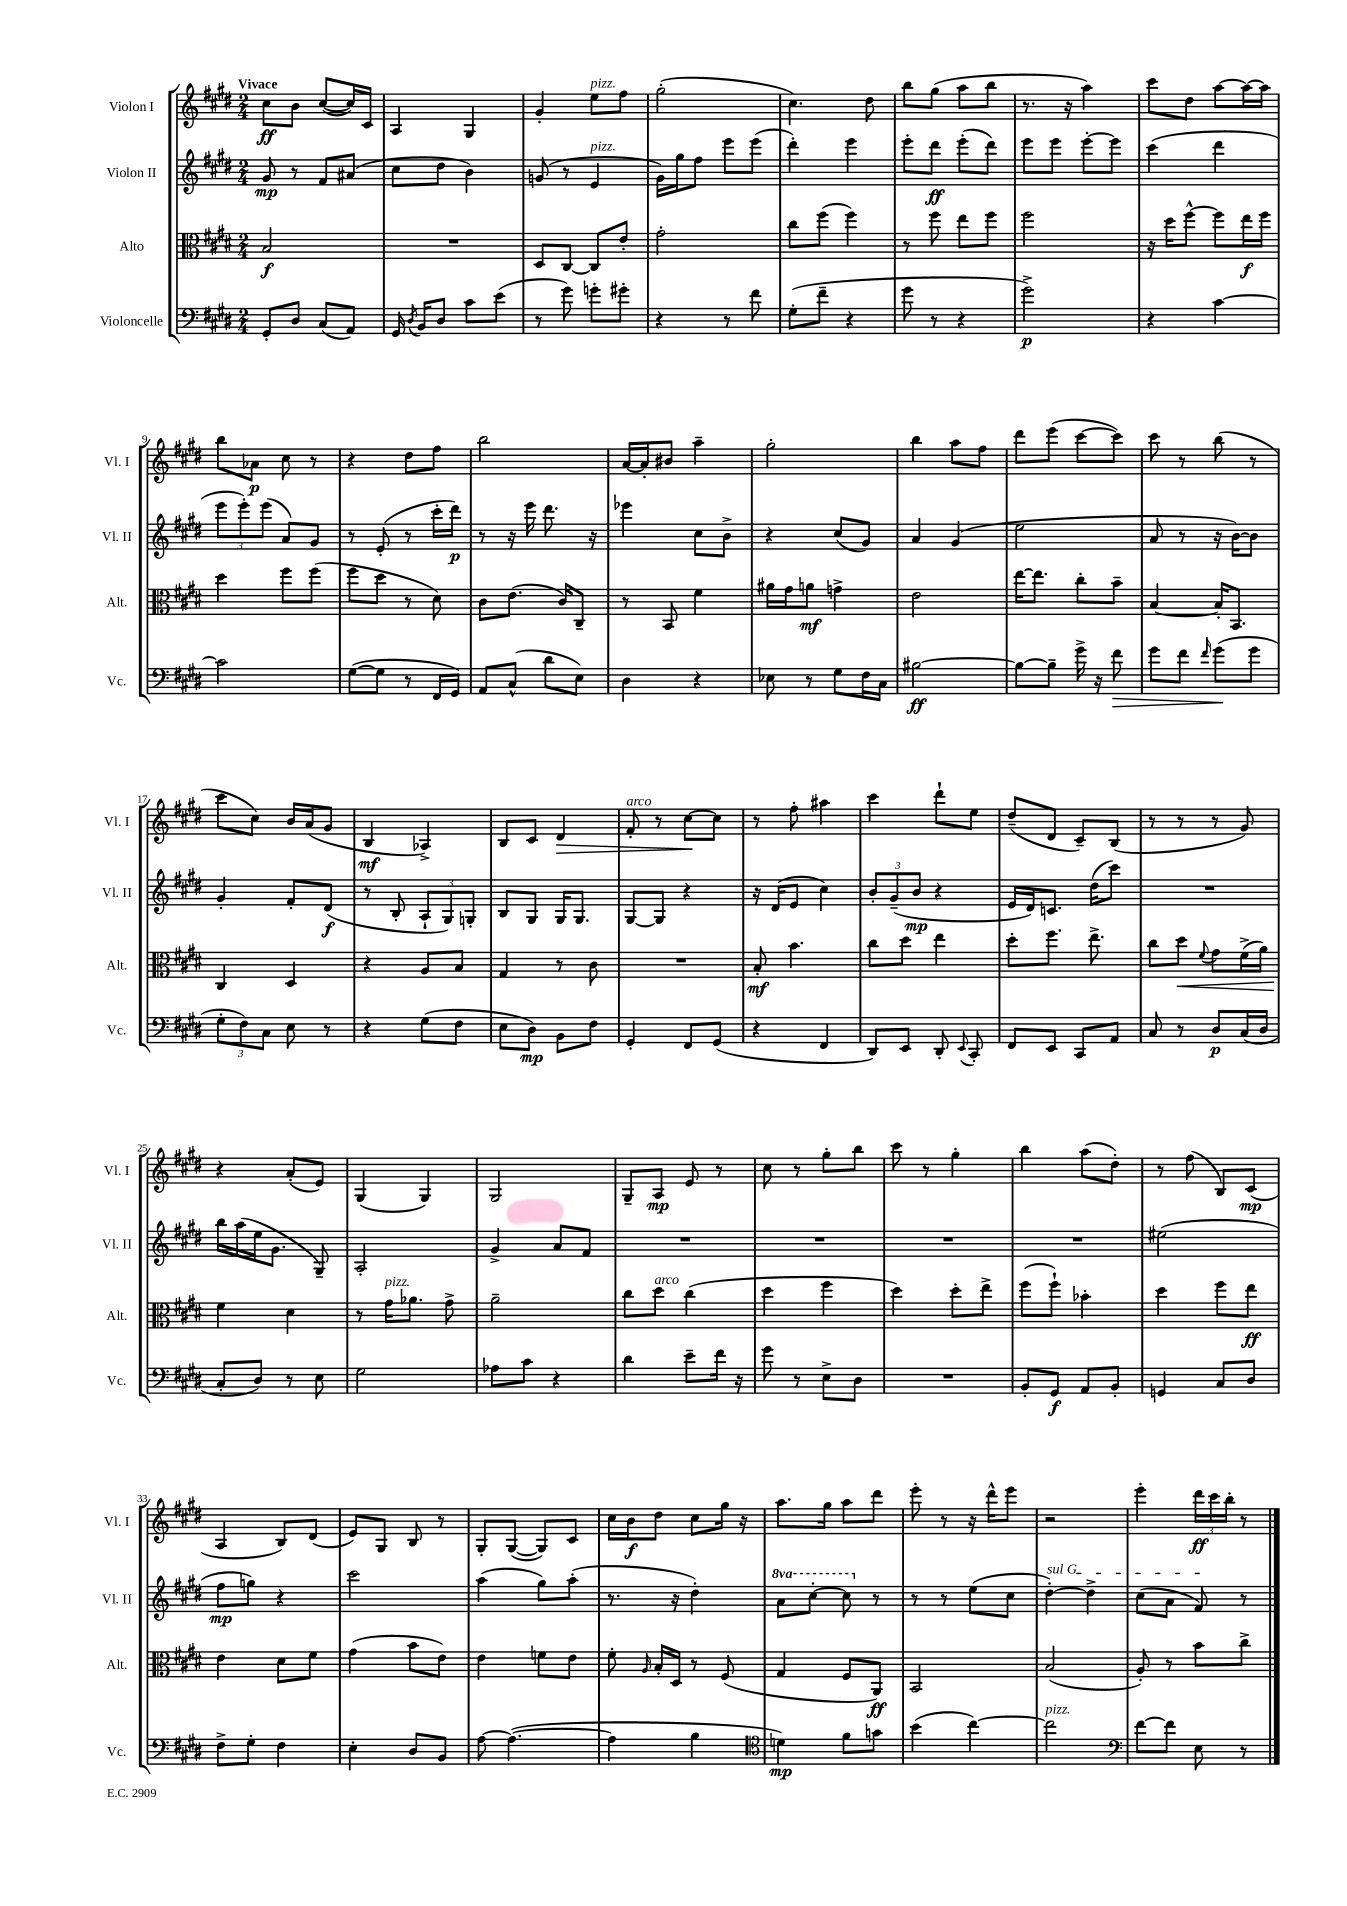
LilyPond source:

<<
\new StaffGroup <<
\new Staff = "s0" \with { instrumentName = "Violon I" shortInstrumentName = "Vl. I" } {
    \clef treble \key e \major \numericTimeSignature \time 2/4 \tempo "Vivace"
    \autoBeamOff cis''8[\ff b'8] cis''8[~( cis''16) cis'16] |
    a4 gis4 |
    gis'4-. e''8[^\markup { \italic "pizz." } fis''8] |
    gis''2-.( |
    cis''4.) dis''8 |
    b''8[ gis''8]( a''8[ b''8] |
    r8. r16 a''4) |
    cis'''8[ dis''8] a''8[~ a''16~ a''16] |
    b''8[ aes'8]\p cis''8 r8 |
    r4 dis''8[ fis''8] |
    b''2 |
    a'16[~ a'16-. bis'8] a''4-- |
    gis''2-. |
    b''4 a''8[ fis''8] |
    dis'''8[ e'''8]( cis'''8[~ cis'''8]) |
    cis'''8 r8 b''8( r8 |
    cis'''8[ cis''8]) b'16[ a'16( gis'8] |
    b4\mf aes4->) |
    b8[ cis'8] dis'4\> |
    fis'8-.^\markup { \italic "arco" } r8 cis''8[~\! cis''8] |
    r8 fis''8-. ais''4 |
    cis'''4 dis'''8[-! e''8] |
    dis''8[--( dis'8] cis'8[--) b8]( |
    r8 r8 r8 gis'8) |
    r4 a'8[-.( e'8]) |
    gis4( gis4) |
    gis2 |
    gis8[-- a8]\mp e'8 r8 |
    cis''8 r8 gis''8[-. b''8] |
    cis'''8 r8 gis''4-. |
    b''4 a''8[( dis''8]-.) |
    r8 fis''8( b8[) cis'8]\mp( |
    a4 b8[) dis'8]( |
    e'8[) gis8] b8 r8 |
    gis8[-. gis8]~( gis8[) cis'8] |
    cis''16[ b'16\f dis''8] cis''8[ gis''16] r16 |
    a''8.[ gis''16] a''8[ dis'''8] |
    e'''8-. r8 r16 dis'''16[-^ e'''8] |
    r2 |
    e'''4-. \tuplet 3/2 { dis'''16[\ff cis'''16 b''16]-. } r8 \bar "|." |
}
\new Staff = "s1" \with { instrumentName = "Violon II" shortInstrumentName = "Vl. II" } {
    \clef treble \key e \major \numericTimeSignature \time 2/4 \set Staff.ottavationMarkups = #ottavation-simple-ordinals
    \autoBeamOff gis'8\mp r8 fis'8[ ais'8]( |
    cis''8[ dis''8] b'4) |
    g'8( r8 e'4^\markup { \italic "pizz." } |
    gis'16[) gis''16 fis''8] e'''8[ e'''8]( |
    dis'''4-.) e'''4 |
    e'''8[-. dis'''8]\ff e'''8[-.( dis'''8]) |
    e'''8[ e'''8] e'''8[~-. e'''8] |
    cis'''4( dis'''4 |
    \tuplet 3/2 { e'''8[ e'''8-.) e'''8]( } a'8[) gis'8] |
    r8 e'8-.( r8 cis'''16[-. dis'''16]\p) |
    r8 r16 e'''16 dis'''8. r16 |
    ees'''4 cis''8[ b'8]-> |
    r4 cis''8[( gis'8]) |
    a'4 gis'4( |
    e''2 |
    a'8 r8 r16 b'16[~) b'8] |
    gis'4-. fis'8[-. dis'8]\f( |
    r8 b8-. \tuplet 3/2 { a8[-! gis8) g8]-. } |
    b8[ gis8] gis16[ gis8.] |
    gis8[~ gis8] r4 |
    r16 dis'16[( e'8] cis''4) |
    \tuplet 3/2 { b'8[-. gis'8--( b'8]\mp } r4 |
    e'16[ dis'16) c'8.] dis''16[( cis'''8]) |
    R2 |
    b''16[ a''16( e''16 gis'8.] gis8--) |
    a2-. |
    gis'4-> a'8[ fis'8] |
    R2 |
    R2 |
    R2 |
    R2 |
    eis''2( |
    fis''8[\mp g''8]) r4 |
    cis'''2 |
    a''4( gis''8[) a''8]-.( |
    r8. r16 dis''4-.) |
    \ottava #1 a''8[ cis'''8]~-. cis'''8 \ottava #0 r8 |
    r8 r8 e''8[( cis''8] |
    \once \override TextSpanner.bound-details.left.text = \markup { \italic "sul G" } dis''4~-.\startTextSpan) dis''4-> |
    cis''8[( a'8] fis'8\stopTextSpan) r8 \bar "|." |
}
\new Staff = "s2" \with { instrumentName = "Alto" shortInstrumentName = "Alt." } {
    \clef alto \key e \major \numericTimeSignature \time 2/4
    \autoBeamOff b2\f |
    R2 |
    dis8[ cis8]~ cis8[ e'8]-. |
    gis'2-. |
    cis''8[ fis''8]( fis''4) |
    r8 fis''8 e''8[ fis''8] |
    fis''2 |
    r16 dis''16[ fis''8]~-^ fis''8[ e''16\f fis''16] |
    dis''4 fis''8[ fis''8]( |
    fis''8[ dis''8] r8 dis'8) |
    cis'8[ e'8.]( cis'16[) cis8]-- |
    r8 b,8 fis'4 |
    ais'16[ gis'16 a'8]\mf g'4-> |
    e'2 |
    e''16[~ e''8.] cis''8[-. b'8]-- |
    b4~ b16[-. b,8.] |
    cis4 dis4 |
    r4 a8[ b8] |
    gis4 r8 cis'8 |
    R2 |
    b8-.\mf b'4. |
    cis''8[ dis''8] e''4 |
    dis''8[-. fis''8.] e''8.-> |
    cis''8[ dis''8]\< \appoggiatura { fis'8 } gis'8[ fis'16->( a'16]) |
    fis'4\! dis'4 |
    r8 gis'16[^\markup { \italic "pizz." } aes'8.] gis'8-> |
    a'2-- |
    cis''8[ dis''8]^\markup { \italic "arco" } cis''4( |
    dis''4 fis''4 |
    dis''4) dis''8[-. e''8]-> |
    fis''8[( fis''8]-!) bes'4-. |
    dis''4 fis''8[ e''8]\ff |
    e'4 dis'8[ fis'8] |
    gis'4( b'8[ e'8]) |
    e'4 f'8[ e'8] |
    fis'8-. \grace { a16 } b16[-. dis16] r8 fis8( |
    gis4 fis8[ a,8]\ff) |
    b,2 |
    b2( |
    a8-.) r8 b'8[ cis''8]-> \bar "|." |
}
\new Staff = "s3" \with { instrumentName = "Violoncelle" shortInstrumentName = "Vc." } {
    \clef bass \key e \major \numericTimeSignature \time 2/4
    \autoBeamOff gis,8[-. dis8] cis8[( a,8]) |
    gis,16 \acciaccatura { dis8 } b,16[ dis8] cis'8[ e'8]( |
    r8 gis'8) g'8[-. gis'8]-. |
    r4 r8 fis'8 |
    gis8[-.( fis'8]-- r4 |
    gis'8 r8 r4 |
    gis'2->\p) |
    r4 cis'4~ |
    cis'2 |
    gis8[~( gis8] r8 fis,16[ gis,16]) |
    a,8[ cis8]-^( dis'8[ e8]) |
    dis4 r4 |
    ees8 r8 gis8[ fis16 cis16] |
    bis2~\ff |
    bis8[~ bis8]-- gis'16-> r16 fis'8\> |
    gis'8[ fis'8] \grace { fis'16 } gis'8[\!( gis'8] |
    \tuplet 3/2 { gis8[-. fis8) cis8] } e8 r8 |
    r4 gis8[( fis8] |
    e8[ dis8]\mp) b,8[ fis8] |
    gis,4-. fis,8[ gis,8]( |
    r4 fis,4 |
    dis,8[) e,8] dis,8-. \appoggiatura { e,8 } cis,8-. |
    fis,8[ e,8] cis,8[ a,8] |
    cis8 r8 dis8[\p cis16( dis16] |
    cis8[-. dis8]) r8 e8 |
    gis2 |
    aes8[ cis'8] r4 |
    dis'4 e'8[-- fis'16] r16 |
    gis'8 r8 e8[-> dis8] |
    R2 |
    b,8[-. gis,8]\f a,8[ b,8]-. |
    g,4 cis8[ dis8] |
    fis8[-> gis8]-. fis4 |
    e4-. dis8[ b,8] |
    a8~ a4.~( |
    a4 b4 |
    \clef tenor d'4\mp) fis'8[ g'8] |
    b'4( cis''4~) |
    cis''2^\markup { \italic "pizz." } |
    \clef bass fis'8[~ fis'8] e8 r8 \bar "|." |
}
>>
>>
